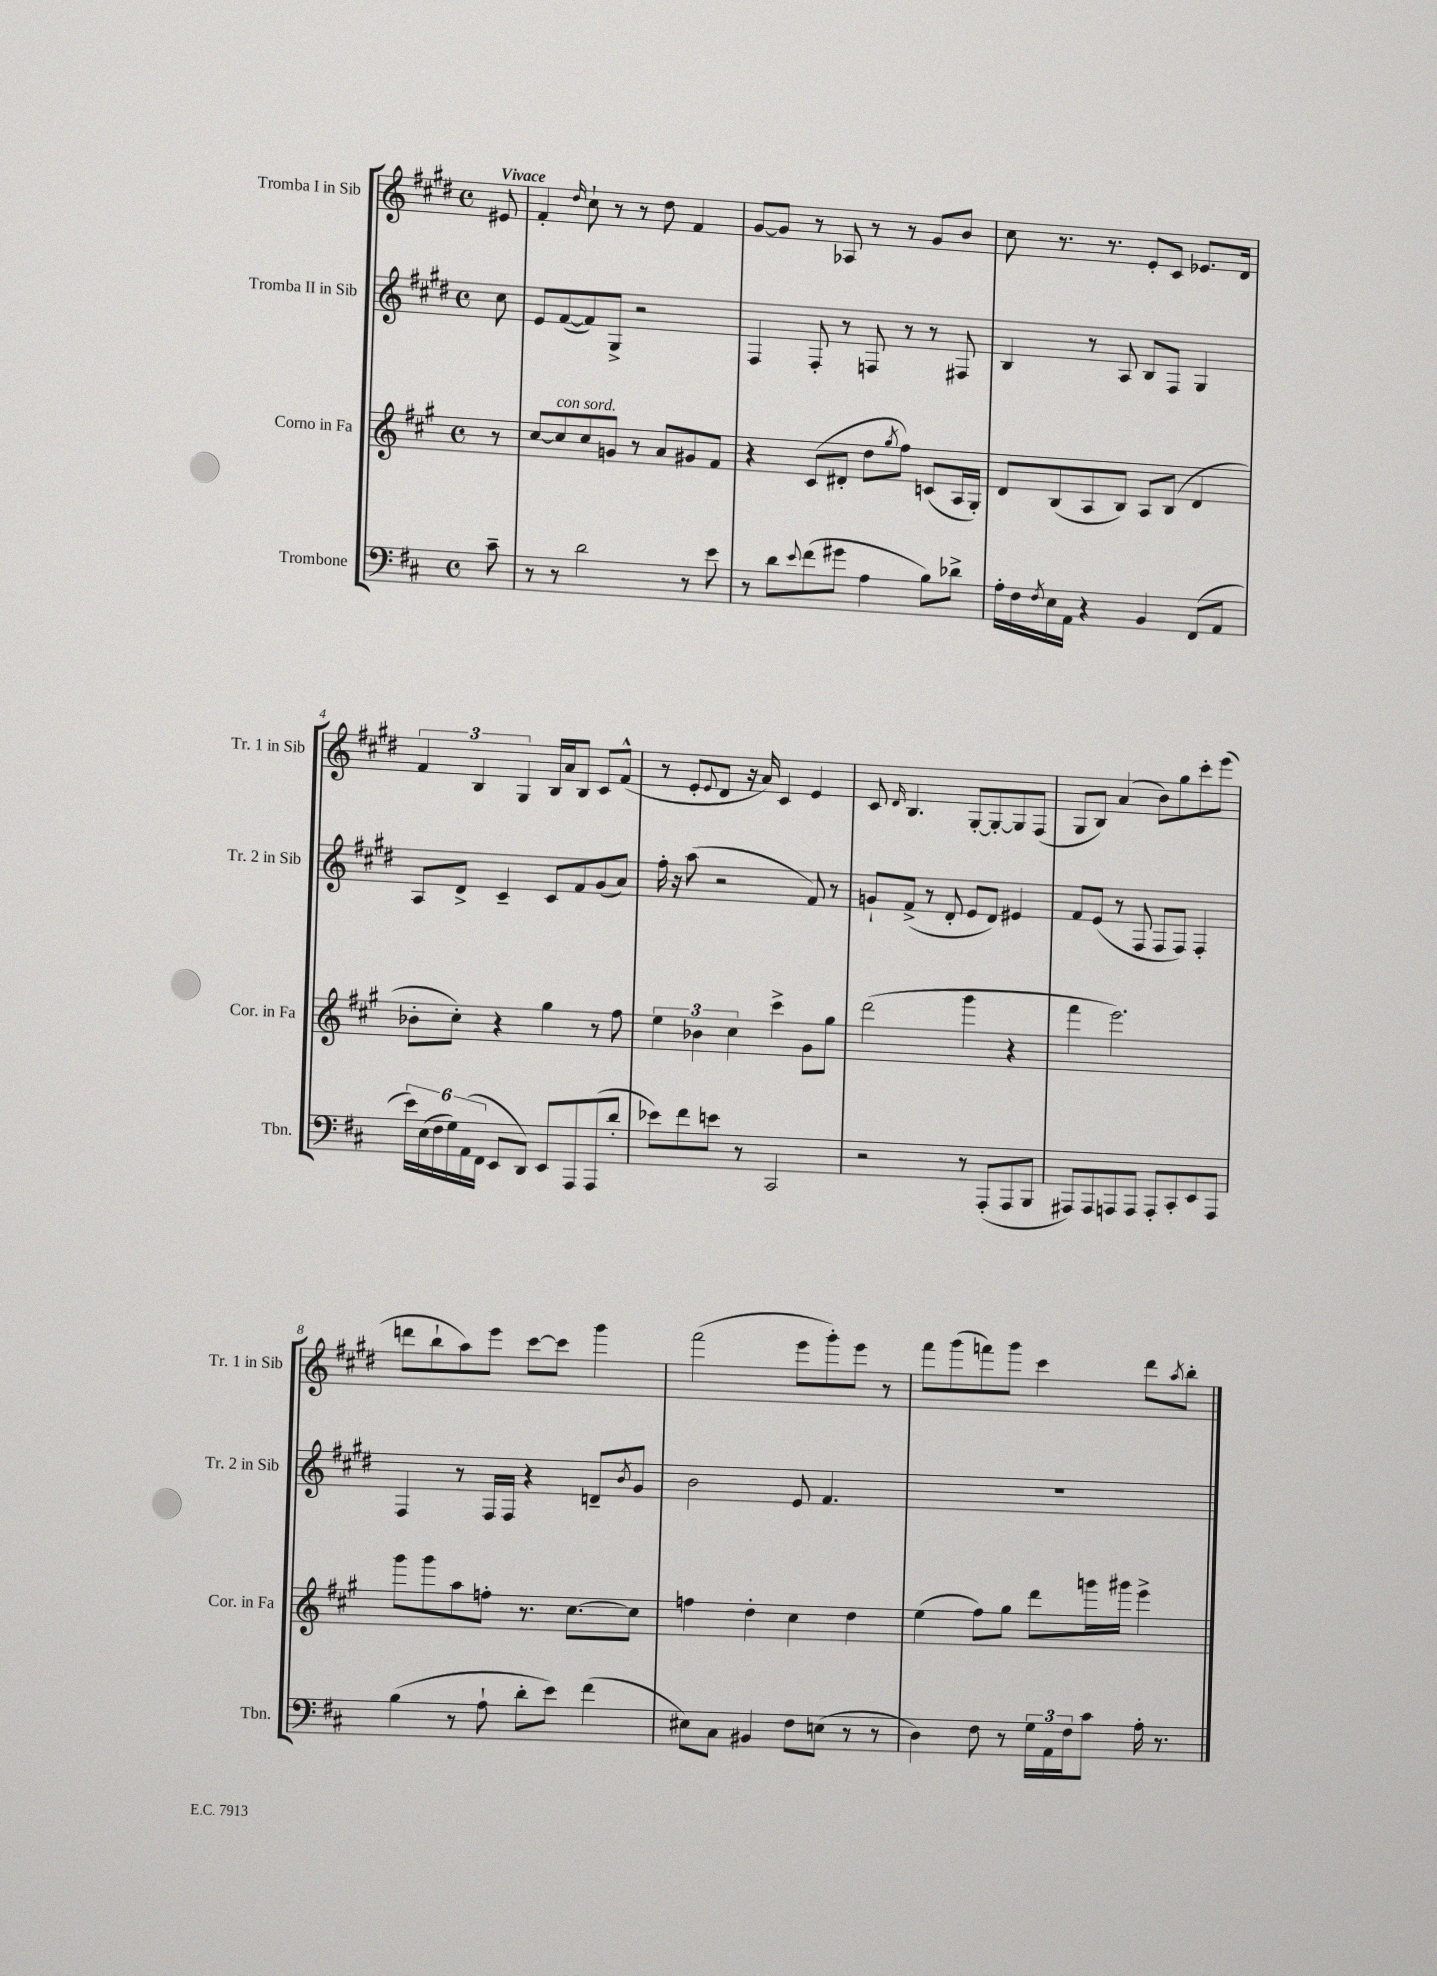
<<
\new StaffGroup <<
\new Staff = "s0" \with { instrumentName = "Tromba I in Sib" shortInstrumentName = "Tr. 1 in Sib" } {
    \clef treble \key e \major \defaultTimeSignature \time 4/4 \partial 8 \tempo "Vivace"
    eis'8 |
    fis'4-. \grace { dis''16 } cis''8-! r8 r8 dis''8 fis'4 |
    gis'8~ gis'8 r8 aes8 r8 r8 gis'8 b'8 |
    cis''8 r8. r8. e'8-. cis'8 ees'8. dis'16 |
    \tuplet 3/2 { fis'4 b4 gis4 } b16 a'16 b8 cis'8 fis'8-^( |
    r8 e'8-. \appoggiatura { e'8 } dis'8 r16 a'16) cis'4 e'4 |
    cis'8 \grace { dis'16 } b4. gis8~-. gis8~-. gis8 fis8( |
    gis8 b8) a'4( b'8) gis''8 cis'''8-. e'''8( |
    d'''8 b''8-! a''8) e'''8 cis'''8~ cis'''8 gis'''4 |
    fis'''2( e'''8 gis'''8-.) e'''8 r8 |
    fis'''8 gis'''8( f'''8) gis'''8 cis'''4 dis'''8 \acciaccatura { a''8 } b''8-. \bar "|." |
}
\new Staff = "s1" \with { instrumentName = "Tromba II in Sib" shortInstrumentName = "Tr. 2 in Sib" } {
    \clef treble \key e \major \defaultTimeSignature \time 4/4 \partial 8
    cis''8 |
    e'8 fis'8~( fis'8) gis8-> r2 |
    fis4 fis8-. r8 f8 r8 r8 fis8 |
    b4 r8 a8 b8 fis8 gis4 |
    a8 dis'8-> cis'4-- cis'8 fis'8 gis'8( a'8) |
    fis''16-. r16 a''8( r2 fis'8) r8 |
    g'8-! fis'8->( r8 dis'8-. e'8 dis'8) eis'4 |
    fis'8 e'8( r8 fis8 fis8 fis8) fis4-. |
    fis4 r8 fis16 fis16 r4 d'8-- \acciaccatura { b'8 } gis'8 |
    b'2 e'8 fis'4. |
    R1 \bar "|." |
}
\new Staff = "s2" \with { instrumentName = "Corno in Fa" shortInstrumentName = "Cor. in Fa" } {
    \clef treble \key a \major \defaultTimeSignature \time 4/4 \partial 8
    r8 |
    cis''8~ cis''8^\markup { \italic "con sord." } cis''8 g'8 r8 a'8 gis'8 fis'8 |
    r4 cis'8( dis'8-. d''8 \acciaccatura { gis''8 } fis''8) c'8( a16 gis16-.) |
    d'8 b8( a8 b8) a8 b8( d'4 |
    bes'8-. cis''8-.) r4 gis''4 r8 fis''8 |
    \tuplet 3/2 { e''4 bes'4 cis''4 } cis'''4-> gis'8 gis''8 |
    d'''2( gis'''4 r4 |
    fis'''4 e'''2.) |
    gis'''8 gis'''8 a''8 f''8-. r8. cis''8.~ cis''8 |
    f''4 d''4-. cis''4 d''4 |
    e''4( fis''8) gis''8 d'''8 g'''16 gis'''16 e'''4-> \bar "|." |
}
\new Staff = "s3" \with { instrumentName = "Trombone" shortInstrumentName = "Tbn." } {
    \clef bass \key d \major \defaultTimeSignature \time 4/4 \partial 8
    cis'8-- |
    r8 r8 d'2 r8 e'8 |
    r8 d'8 \appoggiatura { e'8 } fis'8( gis'8 a4 b8) des'8-> |
    a16-. fis16 \acciaccatura { fis8 } e16 a,16 r4 b,4 fis,8( a,8 |
    \tuplet 6/4 { e'16) e16( fis16 g16) a,16( fis,16 } e,8 d,8) e,8 a,,8 a,,8( d'8-. |
    ees'8) fis'8 e'8 r8 cis,2 |
    r2 r8 a,,8-.( a,,8 b,,8 |
    ais,,8) ais,,8 a,,8 a,,8 a,,8-. cis,8-. e,8 a,,8 |
    b4( r8 a8-! d'8-. e'8) fis'4( |
    eis8) cis8 bis,4 fis8 e8( r8 r8 |
    d4) fis8 r8 \tuplet 3/2 { g16 a,16 fis16 } cis'8 a16-. r8. \bar "|." |
}
>>
>>
